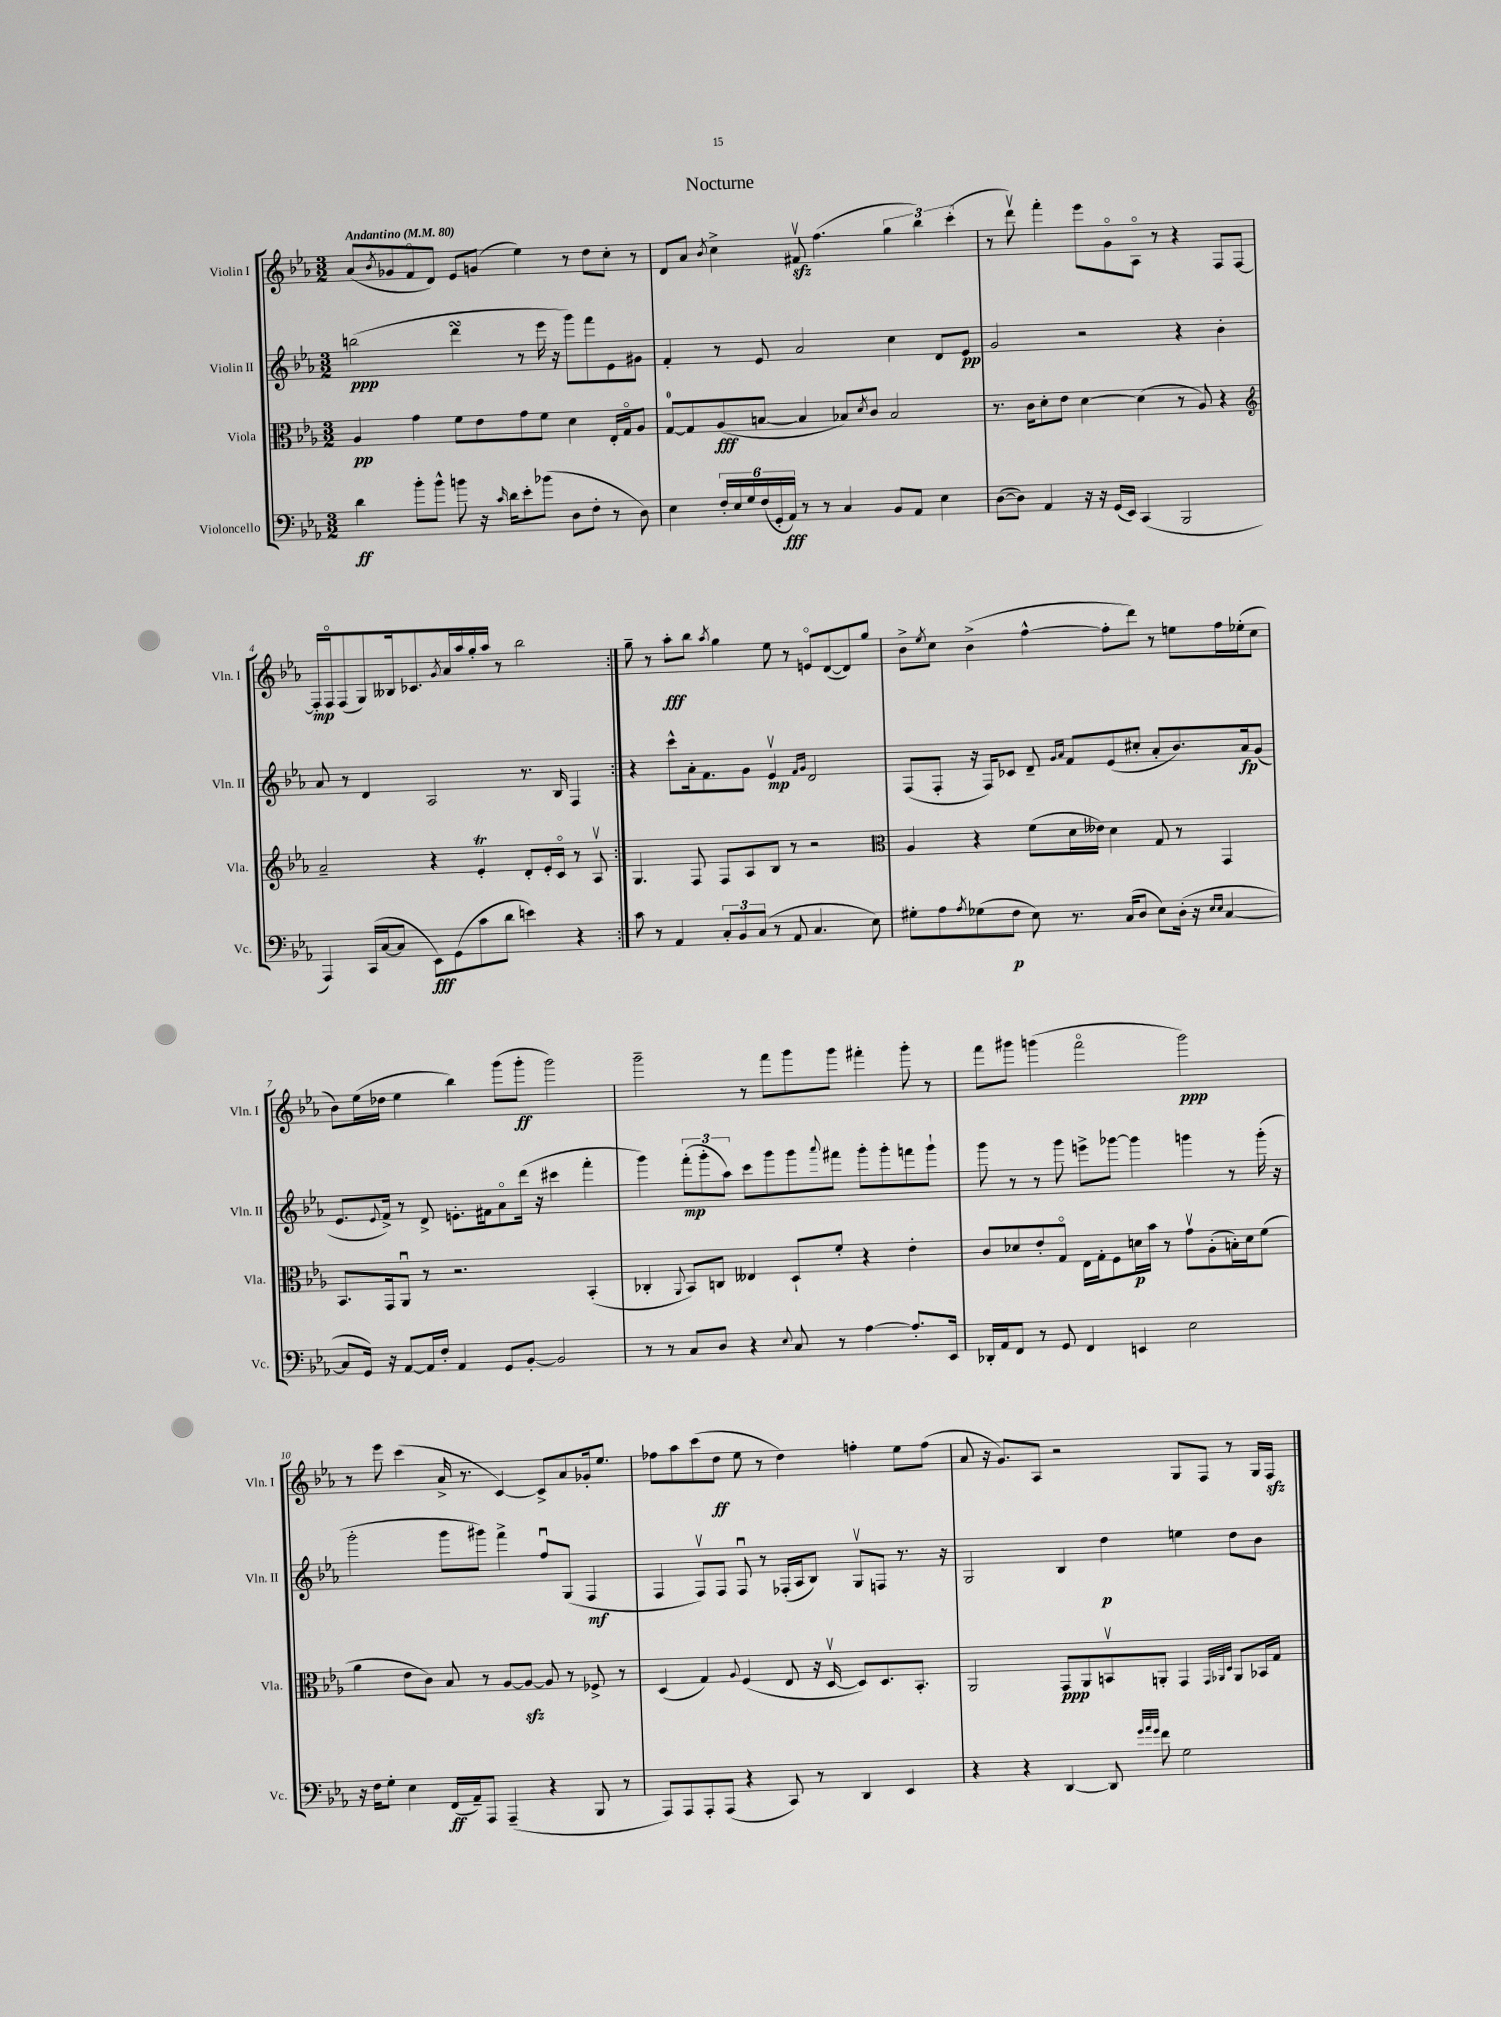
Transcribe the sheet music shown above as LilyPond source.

\header { title = "Nocturne" }
<<
\new StaffGroup <<
\new Staff = "s0" \with { instrumentName = "Violin I" shortInstrumentName = "Vln. I" } {
    \clef treble \key ees \major \numericTimeSignature \time 3/2 \tempo "Andantino" 4 = 80
    \repeat volta 2 { aes'8( \acciaccatura { bes'8 } ges'8 f'8\flageolet d'8) ees'8 g'8( ees''4) r8 d''8 c''8-. r8 |
    d'8 aes'8 \acciaccatura { bes'8 } c''4-> fis'8\upbow\sfz f''4.( \tuplet 3/2 { g''4 bes''4) c'''4-.( } |
    r8 d'''8\upbow) f'''4-. ees'''8 g'8\flageolet aes8\flageolet r8 r4 f8 f8~ |
    f16-.\mp f16\flageolet f8( g8) beses16 ces'8. \acciaccatura { g'8 } aes'16 aes''16 g''16-. aes''16 r8 bes''2 | }
    g''8-- r8 aes''8-.\fff bes''8 \acciaccatura { aes''8 } g''4 ees''8 r8 e'8\flageolet d'8~( d'8) g''8 |
    bes'8-> \acciaccatura { ees''8 } c''8 bes'4->( f''4~-^ f''8-. d'''8) r8 e''8 f''16 ees''16-.( c''8 |
    bes'8) ees''16( des''16 ees''4 bes''4) g'''8( g'''8-.\ff g'''2) |
    g'''2-- r8 f'''8 g'''8 g'''8 fis'''4-. g'''8-. r8 |
    f'''8 gis'''8 g'''4( f'''2\flageolet g'''2\ppp) |
    r8 ees'''8 c'''4( aes'16-> r8. c'4~) c'8-> aes'8 ges'16-. ees''8. |
    fes''8 aes''8 c'''8( d''8\ff ees''8 r8 d''4) f''4-. ees''8 f''8( |
    aes'8 r16 g'8.) aes8 r2 g8 f8 r8 g16 f16\sfz \bar "|." |
}
\new Staff = "s1" \with { instrumentName = "Violin II" shortInstrumentName = "Vln. II" } {
    \clef treble \key ees \major \numericTimeSignature \time 3/2
    \repeat volta 2 { b''2\ppp( d'''4\turn r8 ees'''16 r16 g'''8) f'''8 ees'8 gis'8 |
    f'4-. r8 ees'8 aes'2 c''4 d'8 ees'8\pp |
    g'2 r2 r4 bes'4-. |
    aes'8 r8 d'4 aes2 r8. bes16 f4 | }
    r4 c'''8-^ aes'16-. f'8. g'8 ees'4\upbow\mp \grace { f'16 g'16 } d'2 |
    f8( f8-. r16 f16) ces'8 d'8-- \grace { g'16 aes'16 } f'8 ees'8( cis''8-. aes'8-. bes'8.) aes'16\fp g'8( |
    ees'8. \appoggiatura { ees'8 } f'16->) r8 d'8-> e'8.-. fis'16 aes'8\flageolet d'''16( r16 cis'''4 f'''4-. |
    g'''4) \tuplet 3/2 { f'''8-.\mp( g'''8-. aes''8) } c'''8 g'''8 g'''8 \appoggiatura { aes'''8 } fis'''8 g'''8-. g'''8-. f'''8 g'''8-! |
    g'''8 r8 r8 g'''8 e'''8-> ges'''8~ ges'''4 g'''4 r8 g'''16-.( r16 |
    g'''2-. g'''8 gis'''8) f'''4-> f''8\downbow g8( f4\mf |
    f4 f8\upbow) f8 f8\downbow r8 fes16-.( aes16 bes8) g8\upbow f8 r8. r16 |
    g2 bes4 d''4\p e''4 d''8 bes'8 \bar "|." |
}
\new Staff = "s2" \with { instrumentName = "Viola" shortInstrumentName = "Vla." } {
    \clef alto \key ees \major \numericTimeSignature \time 3/2
    \repeat volta 2 { aes4\pp g'4 f'8 ees'8 g'8 f'8 d'4 ees16-. g16\flageolet aes8 |
    g8-0~ g8 aes8\fff( b8~ b4 bes8) \acciaccatura { d'8 } c'8 bes2 |
    r8. c'16 d'8-. ees'8 d'4~ d'4( r8 aes8) r4 |
    \clef treble aes'2-- r4 ees'4-.\trill d'8-. ees'16-. c'16\flageolet r8 aes8\upbow | }
    g4. f8 f8 aes8 bes8 r8 r2 |
    \clef alto aes4 r4 f'8( d'16 eeses'16) d'4 g8 r8 g,4 |
    bes,8. g,16 aes,8\downbow r8 r2. bes,4-.( |
    ces4-. \appoggiatura { aes,8 } bes,8) c8 eeses4 d8-! f'8-. r4 ees'4-. |
    c'8 des'8 ees'8-. g8\flageolet ees16 g16-. f8 d'16\p bes'16 r8 g'8\upbow aes8-.( b16-.) d'16 f'8( |
    aes'4 ees'8 c'8) bes8 r8 aes8~ aes8~\sfz aes8 r8 fes8-> r8 |
    d4( g4) \appoggiatura { aes8 } f4( ees8 r16 d16~\upbow d8) d8. bes,8.-. |
    aes,2 g,8\ppp aes,8 b,8\upbow a,8-. g,4 \grace { g,32 aes,32 d32 } aes,8 bes,16 g16 \bar "|." |
}
\new Staff = "s3" \with { instrumentName = "Violoncello" shortInstrumentName = "Vc." } {
    \clef bass \key ees \major \numericTimeSignature \time 3/2
    \repeat volta 2 { d'4\ff bes'8-. bes'8-^ b'8 r16 \grace { c'16 } d'16 ees'8-. bes'8( d8 f8-. r8 d8) |
    ees4 \tuplet 6/4 { f16-. ees16 g16 f16( g,16-. aes,16\fff) } r8 r8 c4 bes,8 aes,8 ees4 |
    d8~( d8) aes,4 r16 r16 g,16( ees,16) c,4( bes,,2 |
    aes,,4) c,16( c16~ c8 ees,8\fff) g,8( c'8 d'8 e'4) r4 | }
    c'8 r8 aes,4 \tuplet 3/2 { c8-. bes,8 c8( } r8 aes,8 c4. ees8) |
    gis8-. aes8 \acciaccatura { aes8 } ges8( f8\p ees8) r8. c16( d8 ees8) d16-.( r16 \grace { ees16 ees16 } c4~ |
    c8 g,16) r16 aes,8~ aes,16 f16-. aes,4 g,8 bes,8~-. bes,2 |
    r8 r8 c8 d8 r4 \appoggiatura { ees8 } c8 r8 aes4~ aes8.-. ees,16 |
    des,16-. aes,16 f,8 r8 g,8 f,4 e,4 ees2 |
    r16 f16 g8-. ees4 f,16\ff( aes,16--) aes,,8 aes,,4--( r4 bes,,8 r8 |
    aes,,8) aes,,8 aes,,8-. aes,,8( r4 c,8) r8 d,4 ees,4 |
    r4 r4 d,4~ d,8 \grace { g'32 aes'32 g'32 } f'8 g2 \bar "|." |
}
>>
>>
